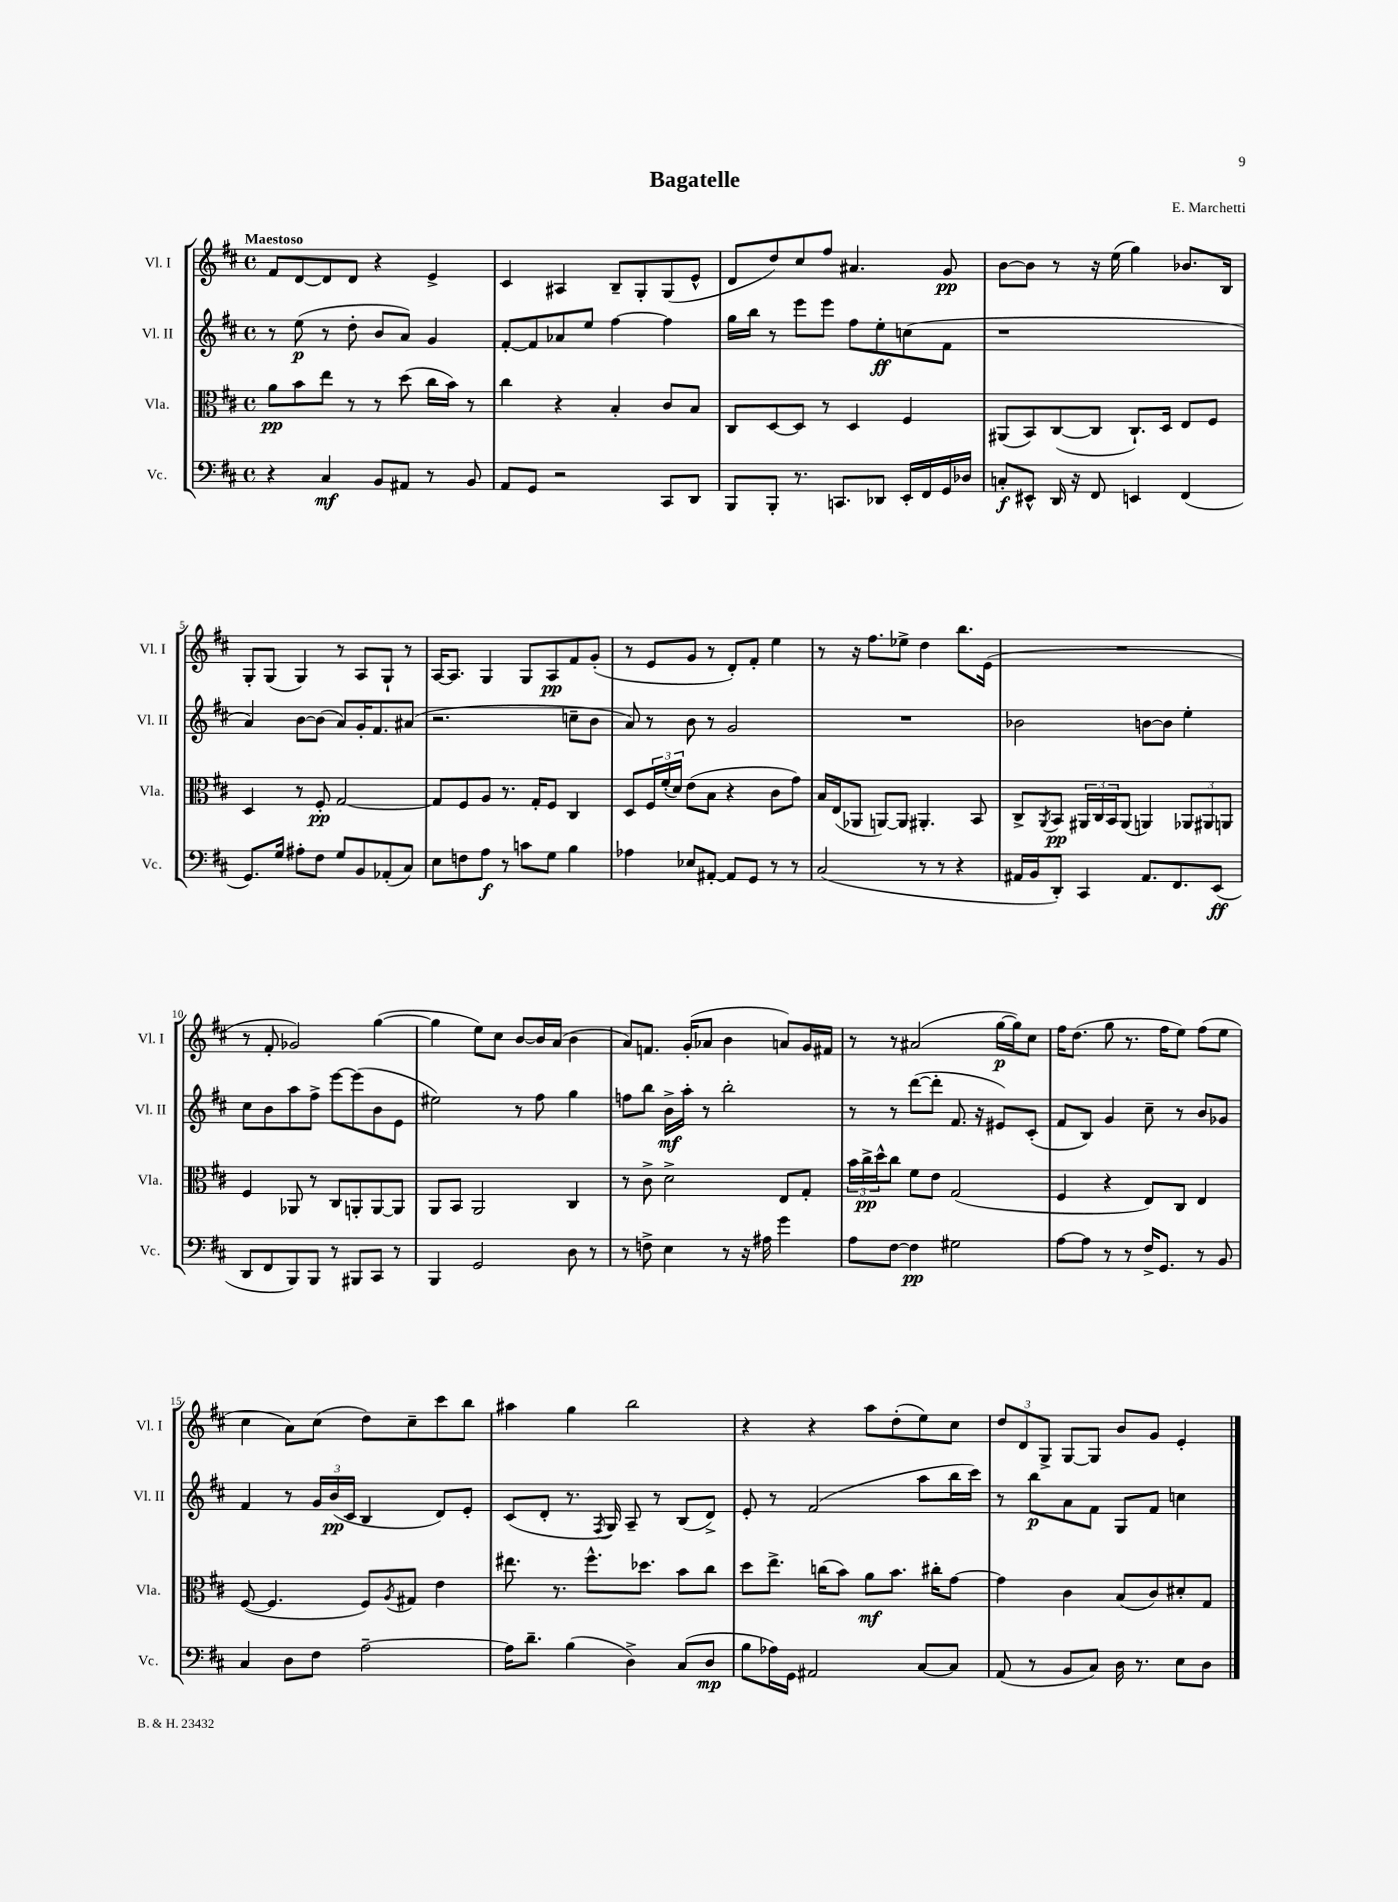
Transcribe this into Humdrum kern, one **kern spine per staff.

**kern	**dynam	**kern	**dynam	**kern	**dynam	**kern	**dynam
*part4	*part4	*part3	*part3	*part2	*part2	*part1	*part1
*staff4	*staff4	*staff3	*staff3	*staff2	*staff2	*staff1	*staff1
*I"Vc.	*	*I"Vla.	*	*I"Vl. II	*	*I"Vl. I	*
*I'Vc.	*	*I'Vla.	*	*I'Vl. II	*	*I'Vl. I	*
*clefF4	*	*clefC3	*	*clefG2	*	*clefG2	*
*k[f#c#]	*	*k[f#c#]	*	*k[f#c#]	*	*k[f#c#]	*
*M4/4	*	*M4/4	*	*M4/4	*	*M4/4	*
*met(c)	*	*met(c)	*	*met(c)	*	*met(c)	*
=1	=1	=1	=1	=1	=1	=1	=1
!	!	!	!	!	!	!LO:TX:a:B:t=Maestoso	!
4r	.	8a\L	pp	8r	.	8f#/L	.
.	.	8b\	.	(8ee\	p	[8d/	.
4C#/	mf	8ee\J	.	8r	.	8d/]	.
.	.	8r	.	8dd'\	.	8d/J	.
8BB/L	.	8r	.	8b/L	.	4r	.
8AA#X/J	.	(8dd\	.	8a/J)	.	.	.
8r	.	16cc#\LL	.	4g/	.	4e^/	.
.	.	16b\JJ)	.	.	.	.	.
8BB/	.	8r	.	.	.	.	.
=2	=2	=2	=2	=2	=2	=2	=2
8AA/L	.	4cc#\	.	[8f#'/L	.	4c#/	.
8GG/J	.	.	.	8f#/]	.	.	.
2r	.	4r	.	8a-X/	.	4A#X/	.
.	.	.	.	8ee/J	.	.	.
.	.	4B'/	.	[4ff#\	.	8B~/L	.
.	.	.	.	.	.	8G'/	.
8CC#/L	.	8c#/L	.	4ff#\]	.	(8G/	.
8DD/J	.	8B/J	.	.	.	8e^^/J	.
=3	=3	=3	=3	=3	=3	=3	=3
8BBB/L	.	8C#/L	.	16gg\LL	.	8d/L	.
.	.	.	.	16bb\JJ	.	.	.
8BBB'/J	.	[8D/	.	8r	.	8dd/)	.
8.r	.	8D/J]	.	8eee\L	.	8cc#/	.
.	.	8r	.	8eee\J	.	8ff#/J	.
8.CCn/L	.	.	.	.	.	.	.
.	.	4D/	.	8ff#\L	.	4.a#X/	.
8DD-X/J	.	.	.	8ee'\	ff	.	.
16EE'/LL	.	4F#/	.	(8ccn\	.	.	.
16FF#/	.	.	.	.	.	.	.
16GG/	.	.	.	8f#\J	.	8g/	pp
16D-X/JJ	.	.	.	.	.	.	.
=4	=4	=4	=4	=4	=4	=4	=4
8Cn'/L	f	(8AA#X/L	.	1r	.	[8b\L	.
8EE#X^^/J	.	8BB/)	.	.	.	8b\J]	.
16DD/	.	([8C#/	.	.	.	8r	.
16r	.	.	.	.	.	.	.
8FF#/	.	8C#/J]	.	.	.	16r	.
.	.	.	.	.	.	(16ee\	.
4EEn/	.	8.C#`/L)	.	.	.	4gg\)	.
.	.	16D/Jk	.	.	.	.	.
(4FF#/	.	8E/L	.	.	.	8.b-X/L	.
.	.	8F#/J	.	.	.	.	.
.	.	.	.	.	.	16B/Jk	.
!!LO:LB:g=z
=5	=5	=5	=5	=5	=5	=5	=5
8.GG/L)	.	4D/	.	4a/)	.	8G'/L	.
.	.	.	.	.	.	(8G/J	.
16G/Jk	.	.	.	.	.	.	.
8A#X'\L	.	8r	.	[8b\L	.	4G/)	.
8F#\J	.	8F#'/	pp	(8b\J]	.	.	.
8G/L	.	[2G/	.	8a/L)	.	8r	.
8BB/	.	.	.	16g'/K	.	8A/L	.
.	.	.	.	8.f#/	.	.	.
(8AA-X'/	.	.	.	.	.	8G`/J	.
8C#/J)	.	.	.	(8a#X/J	.	8r	.
=6	=6	=6	=6	=6	=6	=6	=6
8E\L	.	8G/L]	.	2.r	.	[16A/KL	.
.	.	.	.	.	.	8.A/J]	.
8Fn\	.	8F#/	.	.	.	.	.
8A\J	f	8A/J	.	.	.	4G/	.
8r	.	8.r	.	.	.	.	.
8cn\L	.	.	.	.	.	8G/L	.
.	.	16G'/KL	.	.	.	.	.
8G\J	.	8F#/J	.	.	.	8A/	pp
4B\	.	4C#/	.	8ccn~\L	.	8f#/	.
.	.	.	.	8b\J	.	(8g'/J	.
=7	=7	=7	=7	=7	=7	=7	=7
4A-X\	.	8D/L	.	8a/)	.	8r	.
.	.	24F#/L	.	8r	.	8e/L	.
.	.	(24f#'/	.	.	.	.	.
.	.	24d/JJ)	.	.	.	.	.
8E-X/L	.	(8e\L	.	8b\	.	8g/J	.
[8AA#X'/J	.	8B\J	.	8r	.	8r	.
8AA#/L]	.	4r	.	2g/	.	8d'/L)	.
8GG/J	.	.	.	.	.	8f#'/J	.
8r	.	8c#\L	.	.	.	4ee\	.
8r	.	8g\J)	.	.	.	.	.
=8	=8	=8	=8	=8	=8	=8	=8
(2C#/	.	16B/LL	.	1r	.	8r	.
.	.	(16E/J	.	.	.	.	.
.	.	8AA-X/J	.	.	.	16r	.
.	.	.	.	.	.	8.ff#\L	.
.	.	[8AAn/L)	.	.	.	.	.
.	.	8AA/J]	.	.	.	8ee-X^\J	.
8r	.	4.AA#X'/	.	.	.	4dd\	.
8r	.	.	.	.	.	.	.
4r	.	.	.	.	.	8.bb\L	.
.	.	8BB/	.	.	.	.	.
.	.	.	.	.	.	(16e\Jk	.
=9	=9	=9	=9	=9	=9	=9	=9
16AA#X/LL	.	8C#^/L	.	2b-X\	.	1r	.
16BB/J	.	.	.	.	.	.	.
.	.	8qAA/	.	.	.	.	.
8DD'/J)	.	8BB/J	pp	.	.	.	.
4CC#/	.	24AA#X/LL	.	.	.	.	.
.	.	24C#/	.	.	.	.	.
.	.	24BB/J	.	.	.	.	.
.	.	(8AA#/J	.	.	.	.	.
8.AA#/L	.	4AAn/)	.	[8bn\L	.	.	.
.	.	.	.	8b\J]	.	.	.
8.FF#/	.	.	.	.	.	.	.
.	.	12AA-X/L	.	4ee'\	.	.	.
.	.	12AA#X/	.	.	.	.	.
(8EE/J	ff	.	.	.	.	.	.
.	.	12AAn/J	.	.	.	.	.
!!LO:LB:g=z
=10	=10	=10	=10	=10	=10	=10	=10
8DD/L	.	4F#/	.	8cc#\L	.	8r	.
8FF#/	.	.	.	8b\	.	8f#'/	.
8BBB/)	.	8AA-X/	.	8aa\	.	2g-X/)	.
8BBB/J	.	8r	.	8ff#^\J	.	.	.
8r	.	8C#/L	.	[8eee\L	.	.	.
8BBB#X/L	.	8AAn'/	.	(8eee\]	.	.	.
8CC#/J	.	[8AA/	.	8b\	.	([4gg\	.
8r	.	8AA/J]	.	8e\J	.	.	.
=11	=11	=11	=11	=11	=11	=11	=11
4BBB/	.	8AA/L	.	2ee#X\)	.	4gg\]	.
.	.	8BB/J	.	.	.	.	.
2GG/	.	2AA/	.	.	.	8ee\L)	.
.	.	.	.	.	.	8cc#\J	.
.	.	.	.	8r	.	[8b/L	.
.	.	.	.	8ff#\	.	16b/L]	.
.	.	.	.	.	.	(16a/JJ	.
8D\	.	4C#/	.	4gg\	.	4b\	.
8r	.	.	.	.	.	.	.
=12	=12	=12	=12	=12	=12	=12	=12
8r	.	8r	.	8ffn\L	.	8a/L)	.
8Fn^\	.	8c#^\	.	8bb\J	.	8.fn/J	.
4E\	.	2d^\	.	16b^\LL	mf	.	.
.	.	.	.	16aa'\JJ	.	(16g'/KL	.
.	.	.	.	8r	.	8a-X/J	.
8r	.	.	.	2bb'\	.	4b\	.
16r	.	.	.	.	.	.	.
16A#X\	.	.	.	.	.	.	.
4g\	.	8E/L	.	.	.	8an/L)	.
.	.	8G'/J	.	.	.	16g/L	.
.	.	.	.	.	.	16f#X/JJ	.
=13	=13	=13	=13	=13	=13	=13	=13
8A\L	.	24b\LL	.	8r	.	8r	.
.	.	24cc#^\	pp	.	.	.	.
.	.	24dd^^\J	.	.	.	.	.
[8F#\J	.	8cc#\J	.	8r	.	8r	.
4F#\]	pp	8f#\L	.	([8ddd\L	.	(2a#X/	.
.	.	8e\J	.	8ddd'\J]	.	.	.
2G#X\	.	(2G/	.	8.f#/	.	.	.
.	.	.	.	16r	.	.	.
.	.	.	.	8e#X/L)	.	[16gg\LL	p
.	.	.	.	.	.	16gg\J])	.
.	.	.	.	(8c#'/J	.	8cc#\J	.
=14	=14	=14	=14	=14	=14	=14	=14
[8A\L	.	4F#/	.	8f#/L	.	16ff#\KL	.
.	.	.	.	.	.	(8.dd\J	.
8A\J]	.	.	.	8B/J)	.	.	.
8r	.	4r	.	4g/	.	8gg\	.
8r	.	.	.	.	.	8.r	.
16F#^/KL	.	8E/L)	.	8cc#~\	.	.	.
8.GG/J	.	.	.	.	.	16ff#\KL	.
.	.	8C#/J	.	8r	.	8ee\J)	.
8r	.	4E/	.	8b/L	.	(8ff#\L	.
8BB/	.	.	.	8g-X/J	.	8ee\J	.
!!LO:LB:g=z
=15	=15	=15	=15	=15	=15	=15	=15
4C#/	.	([8F#/	.	4f#/	.	4cc#\	.
.	.	4.F#/]	.	.	.	.	.
8D\L	.	.	.	8r	.	8a\L)	.
8F#\J	.	.	.	24g/LL	.	(8cc#\J	.
.	.	.	.	(24b/	pp	.	.
.	.	.	.	24c#/JJ	.	.	.
[2A~\	.	8F#/L)	.	4B/	.	8dd\L)	.
.	.	8qA/	.	.	.	.	.
.	.	8G#X/J	.	.	.	8cc#~\	.
.	.	4e\	.	8d/L)	.	8ccc#\	.
.	.	.	.	8e'/J	.	8bb\J	.
=16	=16	=16	=16	=16	=16	=16	=16
16A\KL]	.	8.ee#X\	.	(8c#/L	.	4aa#X\	.
8.d~\J	.	.	.	.	.	.	.
.	.	.	.	8d'/J	.	.	.
.	.	8.r	.	.	.	.	.
(4B\	.	.	.	8.r	.	4gg\	.
.	.	8.ff#^^\L	.	.	.	.	.
.	.	.	.	8qF#/	.	.	.
.	.	.	.	16G/)	.	.	.
4D^\)	.	.	.	8A~/	.	2bb\	.
.	.	8.dd-X\J	.	.	.	.	.
.	.	.	.	8r	.	.	.
(8C#/L	.	8b\L	.	(8B/L	.	.	.
8D/J	mp	8cc#\J	.	8d^/J)	.	.	.
=17	=17	=17	=17	=17	=17	=17	=17
8B\L	.	8dd\L	.	8e'/	.	4r	.
16A-X\L)	.	8.ee^\J	.	8r	.	.	.
16GG\JJ	.	.	.	.	.	.	.
2AA#X/	.	.	.	(2f#/	.	4r	.
.	.	(16ccn\KL	.	.	.	.	.
.	.	8b\J)	.	.	.	.	.
.	.	8a\L	mf	.	.	8aa\L	.
.	.	8.b\J	.	.	.	(8dd'\	.
[8C#/L	.	.	.	8aa\L	.	8ee\)	.
.	.	16cc#X'\KL	.	.	.	.	.
8C#/J]	.	[8g\J	.	16bb\L	.	8cc#\J	.
.	.	.	.	16ccc#\JJ)	.	.	.
=18	=18	=18	=18	=18	=18	=18	=18
(8AA/	.	4g\]	.	8r	.	12dd/L	.
.	.	.	.	.	.	12d/	.
8r	.	.	.	8bb\L	p	.	.
.	.	.	.	.	.	12G^/J	.
8BB/L	.	4c#\	.	8a\	.	[8G/L	.
8C#/J)	.	.	.	8f#\J	.	8G/J]	.
16D\	.	(8B/L	.	8G/L	.	8b/L	.
8.r	.	.	.	.	.	.	.
.	.	8c#/)	.	8f#/J	.	8g/J	.
8E\L	.	8d#X'/	.	4ccn\	.	4e'/	.
8D\J	.	8G/J	.	.	.	.	.
==	==	==	==	==	==	==	==
*-	*-	*-	*-	*-	*-	*-	*-
